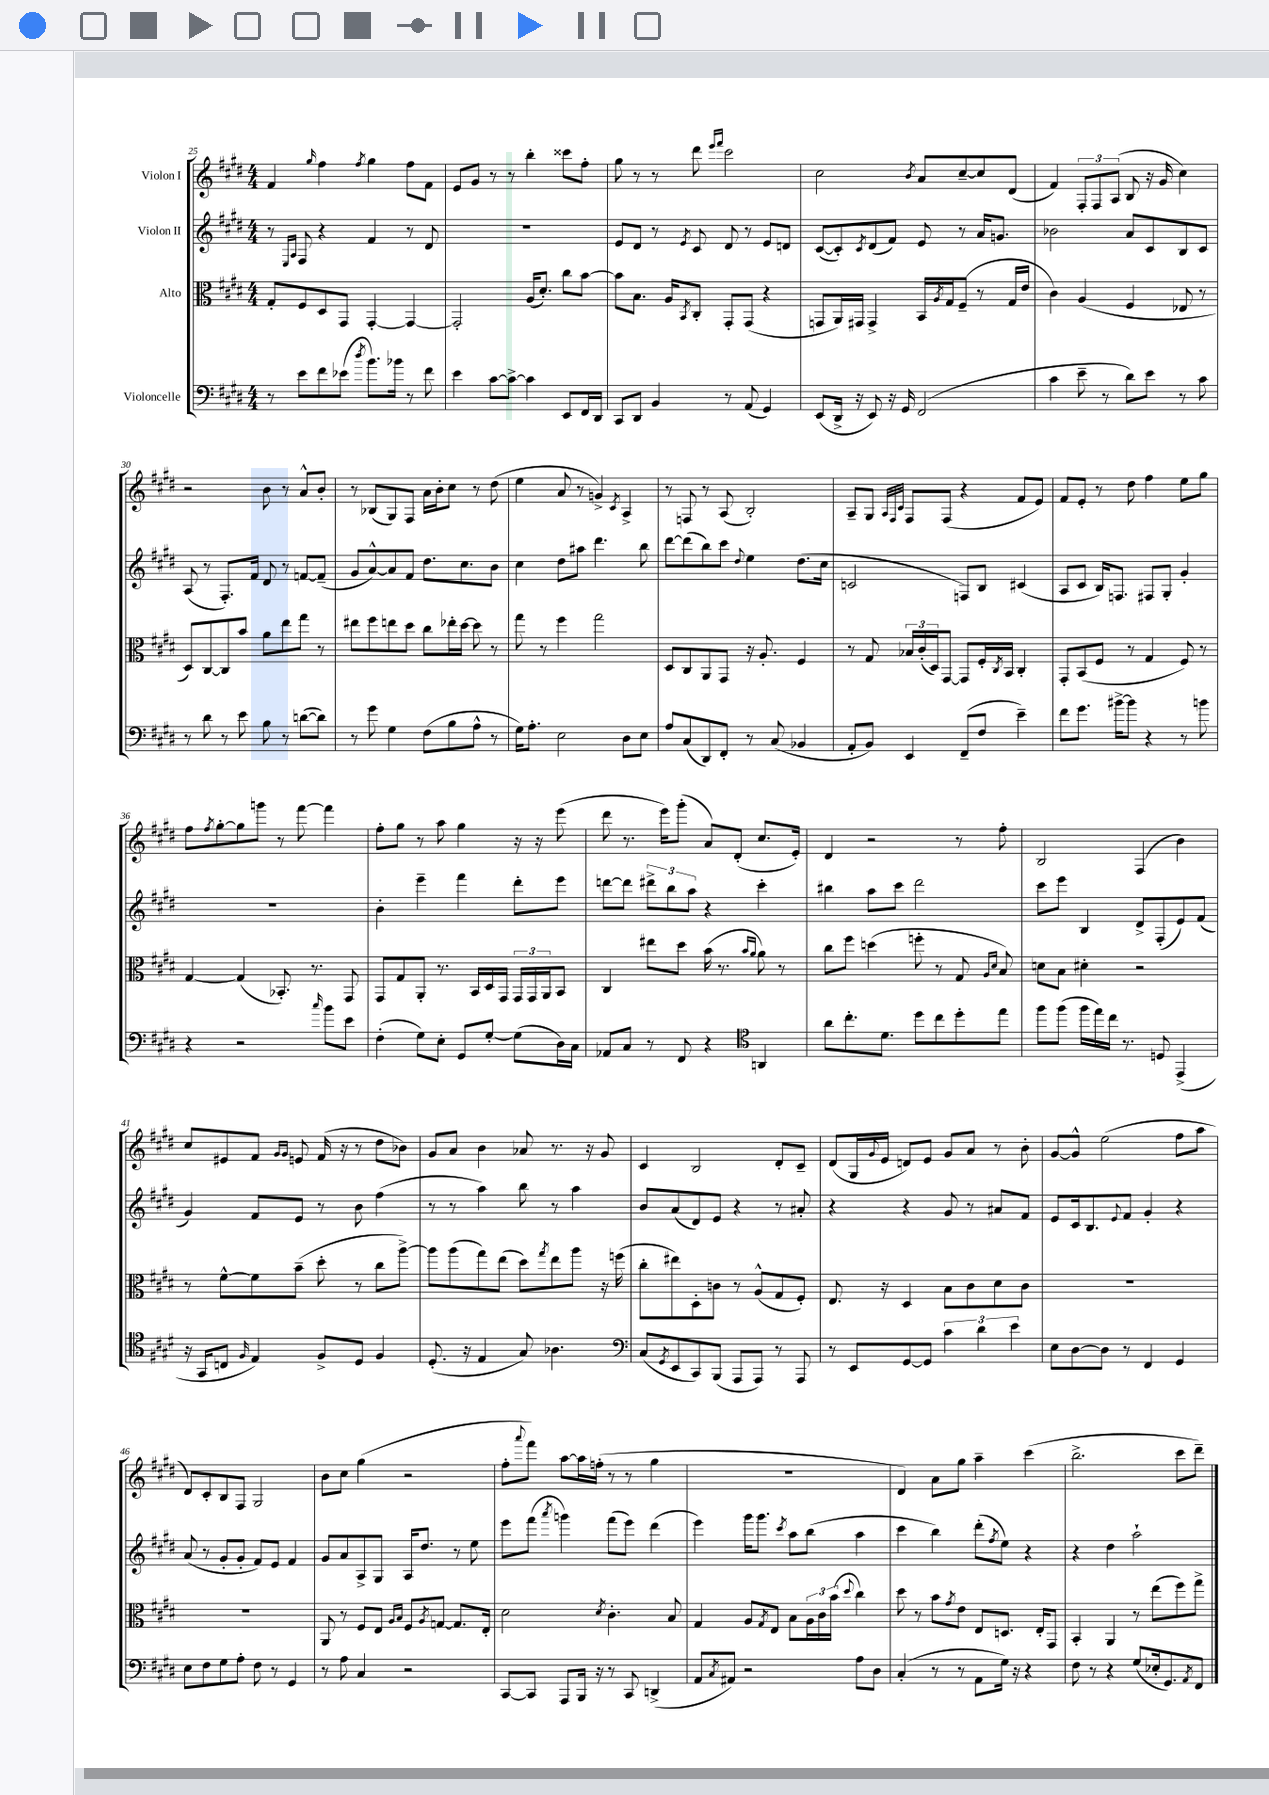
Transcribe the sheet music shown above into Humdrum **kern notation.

**kern	**kern	**kern	**kern
*staff4	*staff3	*staff2	*staff1
*clefF4	*clefC3	*clefG2	*clefG2
*k[f#c#g#d#]	*k[f#c#g#d#]	*k[f#c#g#d#]	*k[f#c#g#d#]
*M4/4	*M4/4	*M4/4	*M4/4
8r	8G#'	8r	4f#
.	.	16qqE	.
.	.	16qqA	.
8e	8F#	8F#	.
.	.	.	16qqgg#
8f#	8D#	4r	4ff#
(8e-	8GG#	.	.
8qdd#	.	.	8qff#
8.b)	[4GG#'	4f#	4gg#
16b-	.	.	.
8r	4GG#_	8r	8ff#
8f#	.	8d#	8f#
=	=	=	=
4e	2GG#']	1r	8e
.	.	.	8g#
[8c#	.	.	8r
8c#^_	.	.	8r
4c#]	(16A	.	4bb'
.	8.d#')	.	.
8EE	8cc#	.	8ccc##
16FF#	[8b	.	8ff#'
16DD#	.	.	.
=	=	=	=
8CC#	8b]	8e	8gg#
8DD#	8.B	8d#	8r
4BB	.	8r	8r
.	16A	.	.
.	8qBB	8qe	.
.	8C#'	8c#	8ddd#
.	.	.	16qqeee
.	.	.	16qqfff#
8r	8GG#'	8d#	2ccc#
(8AA	(8GG#	8r	.
4GG#)	4r	8e	.
.	.	8d	.
=	=	=	=
(8EE	8GG	([8c#	2cc#
16DD#^	16AA)	8c#'])	.
16r	16GG#	.	.
.	.	8qc#	.
8EE)	4GG#^	(8d#	.
16r	.	8f#)	.
16GG#	.	.	.
.	.	.	8qb
(2FF#	16BB	8e	8a
.	8qA	.	.
.	16G#	.	.
.	(8F#~	8r	[8cc#~
.	8r	16a	8cc#]
.	.	8.g	.
.	16G#	.	(8d#
.	16e	.	.
=	=	=	=
4c#	4c#)	2b-	4f#)
8e~	(4A	.	12F#'
.	.	.	12F#
8r	.	.	.
.	.	.	(12A
8d#)	4F#	8a	8B
8e	.	8c#	16r
.	.	.	16g#
8r	8E-	8B	4cc#)
8c#	8r	8c#	.
=	=	=	=
8r	8D#)	(8A	2r
8d#	[8C#	8r	.
8r	8C#]	8.F#')	.
8e	8b	.	.
.	.	16f#	.
8B	8a	8d#	8b
8r	8ee	8r	8r
([8d	8gg#	[8f	8a^^
8d])	8r	(8f~]	8b'
=	=	=	=
8r	8ee#	8g#	8r
8g#	8ff#	[8a^^)	(8B-
4G#	8ee	8a]	8G#)
.	8dd#	8f#	8F#
(8F#	8cc#	8.dd#	16a
.	.	.	16b'
8B	16ee-'	.	8cc#
.	[16dd#	8.cc#	.
8A^^	8dd#]	.	8r
8r	8r	8b	(8dd#
=	=	=	=
16G#)	8gg#	4cc#	4ee
8.A'	.	.	.
.	8r	.	.
2E	4ff#	8dd#	8a
.	.	8aa#	8r
.	2gg#	4.ddd#	4g^)
.	.	.	8qc#
8D#	.	.	4A^
8E	.	8bb	.
=	=	=	=
8A	8D#	[8ddd#	8r
(8C#	8C#	(8ddd#]	8F
8DD#)	8AA	8bb)	8r
8FF#'	8GG#	8ccc#	(8A
.	.	8qqdd#	.
8r	16r	4ee	2B')
.	8.A'	.	.
(8C#	.	.	.
4BB-	4F#	(8.dd#	.
.	.	16cc#	.
=	=	=	=
8AA'	8r	2c	8A~
8BB)	8G#	.	8G#
.	.	.	32qqA
.	.	.	32qqF#
.	.	.	32qqc#
4EE	24B-	.	8F#
.	(24c#'	.	.
.	24D#)	.	.
.	[8GG#	.	(8F#
(8FF#~	8GG#]	8F)	4r
8F#	16F#'	8B	.
.	8qC#	.	.
.	16BB	.	.
4e~)	4C#'	(4c#	8f#
.	.	.	8e)
=	=	=	=
8f#	8GG#'	8A	8f#
8.g#	(8BB	8c#	8e'
.	8F#	16B)	8r
[16b#^	.	8.F	.
8b#]	8r	.	8dd#
4r	4G#	8F#	4ff#
.	.	8G#'	.
8r	8F#)	4g#'	8ee
8b	8r	.	8gg#
=	=	=	=
4r	[4G#	1r	8ff#
.	.	.	8qff#
.	.	.	[8gg#'
2r	(4G#]	.	8gg#]
.	.	.	8ggg
.	8.BB-')	.	8r
.	.	.	[8fff#
.	8.r	.	.
16qqcc#	.	.	.
8b	.	.	4fff#]
8e	8GG#	.	.
=	=	=	=
(4F#'	8GG#	4b'	8ff#'
.	8G#	.	8gg#
8G#)	8AA'	4eee~	8r
8E'	8.r	.	8aa
8GG#	.	4fff#	4gg#
.	16BB	.	.
[8G#'	16D#	.	.
.	16GG#	.	.
(8G#]	24GG#	8ddd#'	16r
.	24GG#	.	.
.	.	.	16r
.	24AA	.	.
16D#)	8BB	8eee	(8eee
16C#	.	.	.
=	=	=	=
8AA-	4C#	[8ddd	8ddd#
8C#	.	8ddd]	8.r
8r	8ee#	12ddd#^	.
.	.	.	16eee)
.	.	12bb	.
8FF#	8dd#	.	(8ggg#'
.	.	12aa	.
4r	(16b	4r	8a)
.	8.r	.	.
.	.	.	(8d#'
*clefC4	*	*	*
.	16qqb	.	.
.	16qqa	.	.
4AA	8a)	4ccc#'	8.cc#
.	8r	.	.
.	.	.	16e')
=	=	=	=
8a	8cc#	4bb#	4d#
8.cc#'	8ff#	.	.
.	(4dd	8aa	2r
8.d#	.	.	.
.	.	8ccc#	.
8dd#	8ff'	2ddd#	.
8cc#	8r	.	.
8dd#'	8G#	.	8r
.	16qqA	.	.
.	16qqd#	.	.
8ee	8B)	.	8ff#'
=	=	=	=
8ff#	8d	8ccc#	2B
(8ff#	8B	8eee	.
16ff#	4d#'	4B	.
16ee)	.	.	.
16cc#	.	.	.
8.r	.	.	.
.	2r	8d#^	(4F#
8D	.	(8F#'	.
(4EE^	.	8e)	4b)
.	.	(8f#	.
=	=	=	=
16r	8r	4g#)	8cc#
16GG#	.	.	.
8C	[8f#^^	.	8e#
16qqF#	.	.	.
4E)	8f#]	8f#	8f#
.	.	.	16qqg#
.	.	.	16qqg#
.	(8b~	8e	8e
8F#^	8dd#'	8r	(16f#
.	.	.	16r
8D#	8r	8b	8r
4F#	8cc#	(4ff#	8dd#
.	[8aa^)	.	8b-)
=	=	=	=
(8.D#'	8aa]	8r	8g#
.	(8aa	8r	8a
16r	.	.	.
4E	8gg#)	4aa)	4b
.	(8ee	.	.
8G#)	8dd#)	8bb	8a-
.	8qgg#	.	.
4.A-	8ee	8r	8.r
.	8aa	4aa	.
.	.	.	16r
.	16r	.	8g#
.	(16ff	.	.
=	=	=	=
*clefF4	*	*	*
(8C#	8cc#'	8b	4c#
8qGG#	.	.	.
8EE	8ee#)	(8a	.
8CC#)	8D#'	8d#)	2B
(8BBB	8c	8e	.
8AAA	8r	4r	.
8AAA)	(8A^^	.	.
8r	8G#	8r	8d#'
8AAA	8F#')	8a#'	8c#~
=	=	=	=
8r	8.E	4r	(8d#
8EE	.	.	16G#
.	.	.	8qqg#
.	16r	.	16e
[8GG#	4D#	4r	8d)
8GG#]	.	.	8e
6c#	8B	8g#	8g#
.	8c#	8r	8a
6d#	.	.	.
.	8d#	8a#	8r
6e	.	.	.
.	8c#	8f#	8b'
=	=	=	=
8E	1r	8e	[8g#
[8D#	.	16c#	8g#^^]
.	.	8.B	.
8D#]	.	.	(2ee
.	.	8qqe	.
8r	.	8f#	.
4FF#	.	4g#'	.
4GG#	.	4r	8ff#
.	.	.	8aa
=	=	=	=
8E	1r	(8a	8d#)
8F#	.	8r	8c#'
8G#	.	8g#'	8B
8A'	.	8g#'	8F#
8F#	.	8f#)	2G#
8r	.	8e	.
4GG#	.	4f#	.
=	=	=	=
8r	8AA	8g#	8b
8A	8r	8a	8cc#
4C#	8F#	8A^	(4gg#
.	8E	8G#	.
.	16qqA	.	.
.	16qqB	.	.
2r	8F#	16A	2r
.	.	8.dd#	.
.	8qA	.	.
.	[8G	.	.
.	8.G]	8r	.
.	.	8ee	.
.	16E'	.	.
=	=	=	=
[8CC#	2d#	8eee	8ff#'
.	.	.	8qqaaa
8CC#]	.	(8fff#	8fff#)
.	.	8qaaa	.
8AAA	.	4ggg)	[8aa
16BBB	.	.	16aa]
16r	.	.	(16ff'
.	8qd#	.	.
8r	4.c#'	(8fff#	8r
8CC#	.	8eee)	8r
(4DD^	.	(4ddd#	4gg#
.	8B	.	.
=	=	=	=
8AA	4G#	4eee)	1r
8qC#	.	.	.
8AA#)	.	.	.
2r	8A	16ggg#	.
.	.	8.ggg#	.
.	8qG#	.	.
.	8E	.	.
.	.	8qccc#	.
.	8B	8aa	.
.	24A	(8bb	.
.	24c#	.	.
.	(24b	.	.
.	8qqdd#	.	.
8A	4cc#)	4aa	.
8D#	.	.	.
=	=	=	=
(4C#'	8dd#	4ccc#	4d#)
.	8r	.	.
8r	8b	4bb)	8a
.	8qg#	.	.
8r	8e	.	8gg#
8AA	8E	(8ddd#'	4aa~
.	.	8qff#	.
16G#)	8.D	8ee)	.
16r	.	.	.
4r	.	4r	(4ccc#
.	16E'	.	.
.	8GG#	.	.
=	=	=	=
8F#	4BB'	4r	2.bb^
8r	.	.	.
4r	4AA	4dd#	.
(8G#	8r	2aa`	.
16E-'	(8ee	.	.
8.GG#)	.	.	.
.	8ff#)	.	8ccc#
8qAA	.	.	.
8FF#	8gg#^	.	8ddd#~)
==	==	==	==
*-	*-	*-	*-
